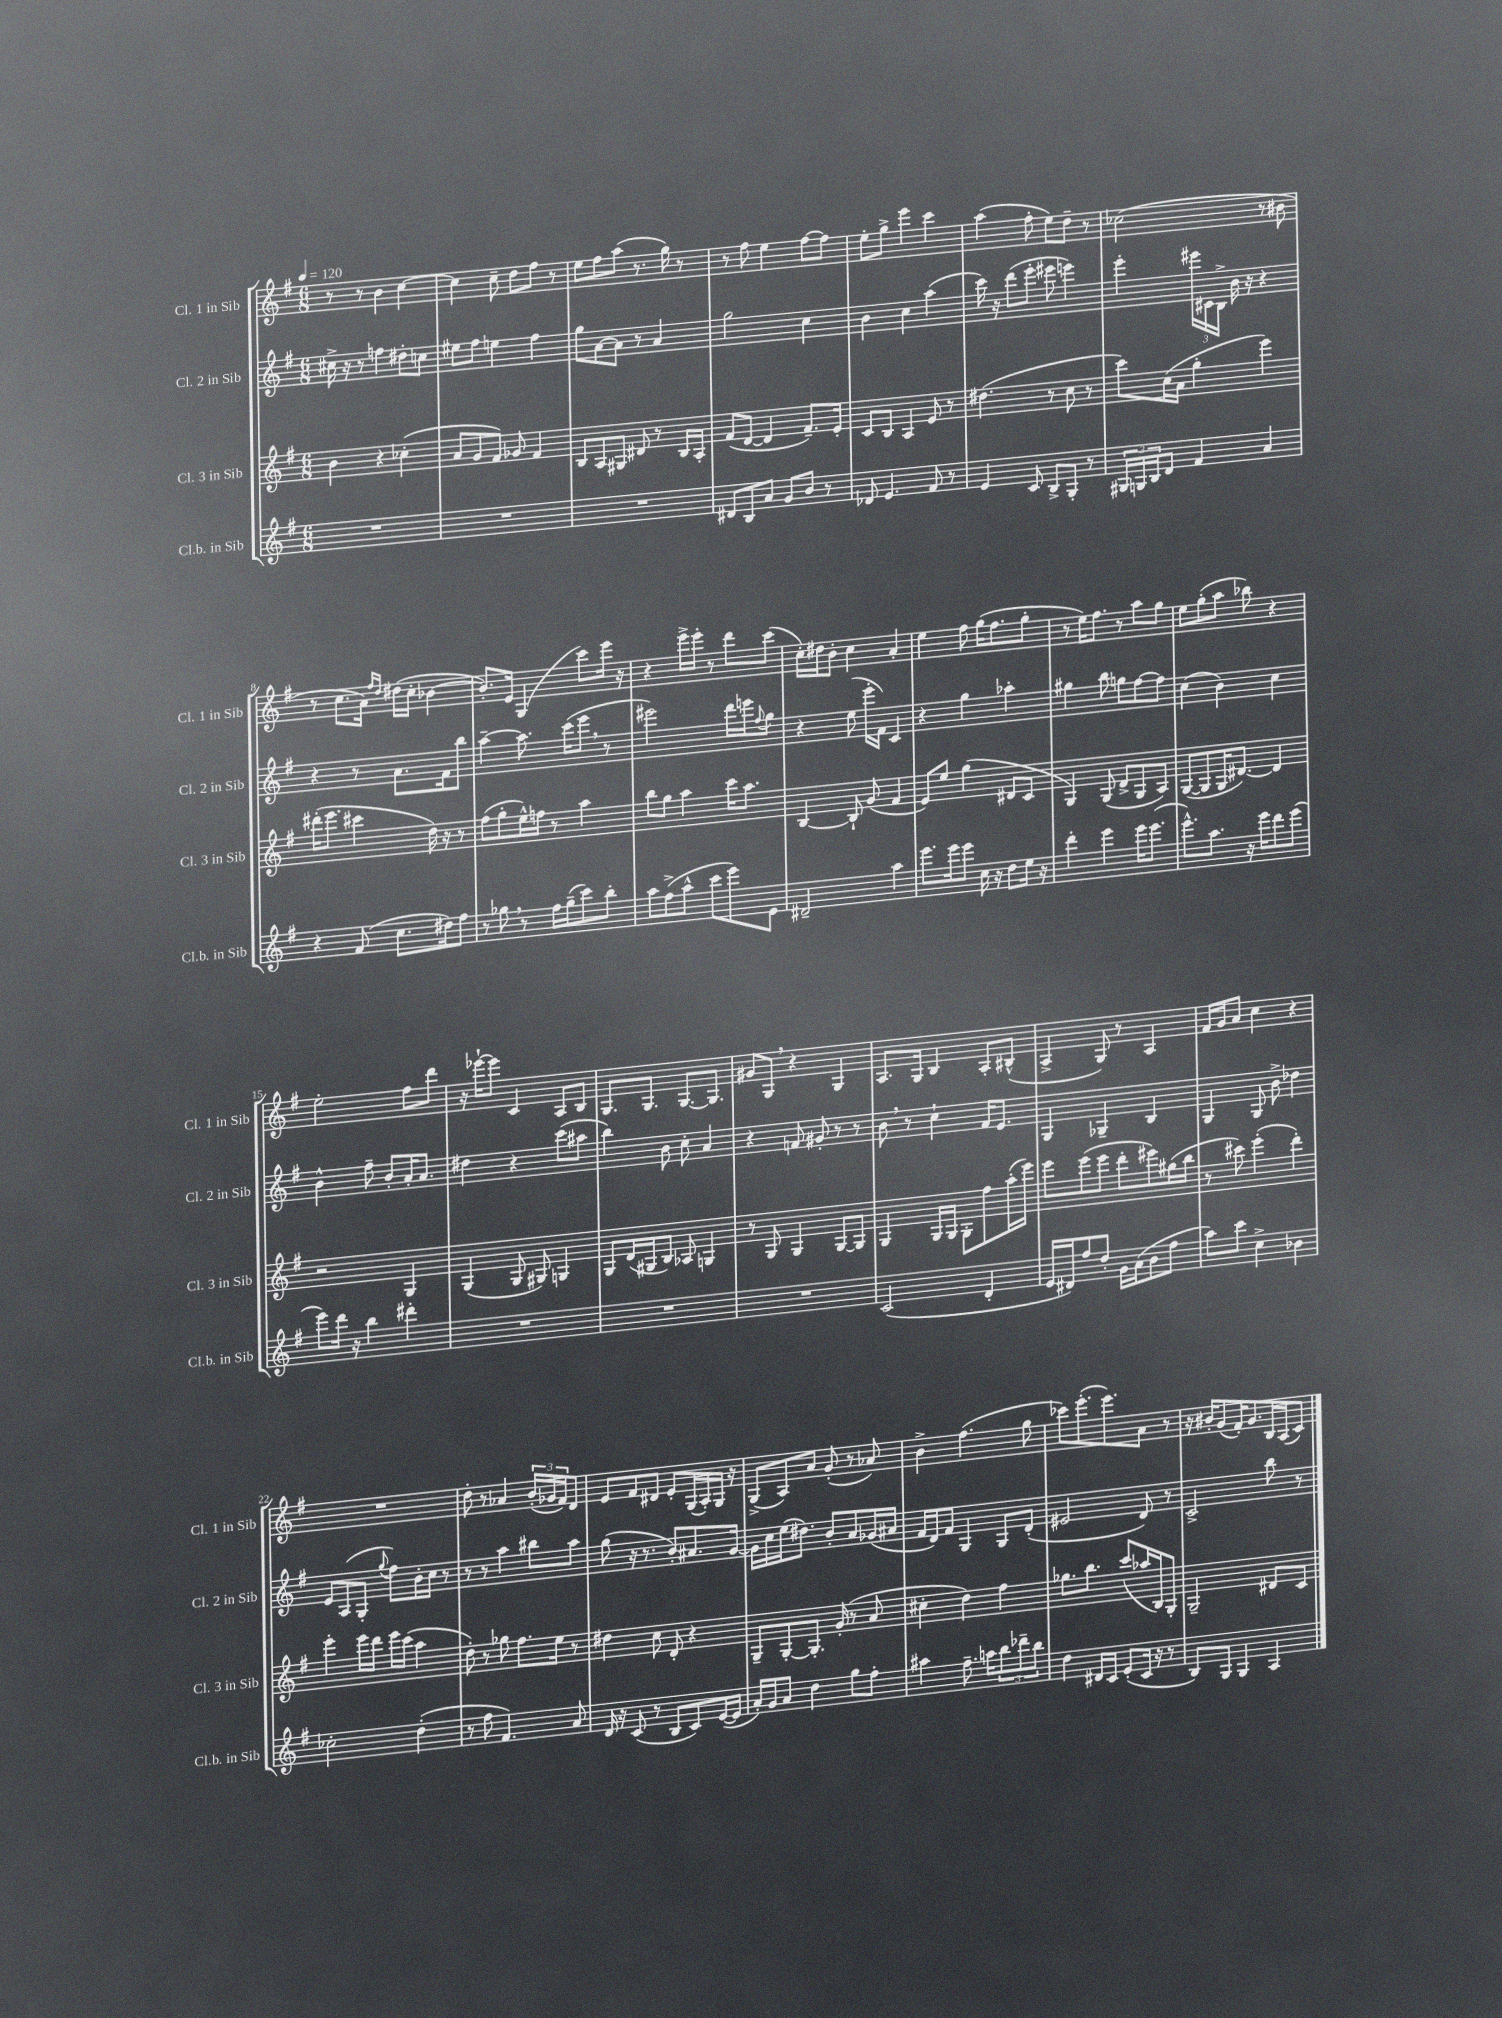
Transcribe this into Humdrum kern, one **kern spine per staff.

**kern	**kern	**kern	**kern
*staff4	*staff3	*staff2	*staff1
*clefG2	*clefG2	*clefG2	*clefG2
*k[f#]	*k[f#]	*k[f#]	*k[f#]
*M6/8	*M6/8	*M6/8	*M6/8
*MM120	*MM120	*MM120	*MM120
2.r	4b	16cc#^	8r
.	.	16r	.
.	.	8r	8r
.	4r	4ff	4b
.	(4cc-'	8dd#'	[4cc
.	.	8cc	.
=	=	=	=
2.r	8a	8ee#	4cc]
.	8g	8ff#	.
.	8f#)	4ee	8cc~
.	8g-	.	8dd
.	4f#	4ff#	8ff#
.	.	.	8r
=	=	=	=
2.r	8B	8gg	8ee
.	8A	[8a	8ff#
.	8G#	8a]	(8aa
.	8d#	8r	8.r
.	8r	4a	.
.	.	.	16gg)
.	16B	.	8r
.	16A'	.	.
=	=	=	=
8d#	(8f#	2gg	8r
8B	[8d	.	8ff#
8a	4d]	.	4ee
8g	.	.	.
8b	8.f#~)	4cc	[8ff#
8r	.	.	8ff#]
.	16e'	.	.
=	=	=	=
8d-	8c	4b	8ee'
4.e	8B	.	8gg^
.	4A	4cc	4eee
8f#	8e	(4aa	4ccc
8r	8r	.	.
=	=	=	=
4e	(4.dd#	16ccc)	(4aa
.	.	16r	.
.	.	(8ddd	.
8c	.	8eee'	8ff#'
8B^	8r	8eee#	8ee)
8G'	8cc	4eee)	8dd~
8r	8r	.	8r
=	=	=	=
24G#	8ccc)	4eee'	(2cc-
24G	.	.	.
24B	.	.	.
8d	(16cc	.	.
.	16a	.	.
4f#	4gg'	24eee#	.
.	.	24c#	.
.	.	24B^	.
.	.	16b	.
.	.	16r	.
4a	4eee)	4r	8r
.	.	.	8b#
=	=	=	=
4r	(16ddd#'	4r	8r
.	8.eee	.	.
.	.	.	8.cc
(8f#	4ccc#	8r	.
.	.	.	16a)
.	.	.	16qqff#
.	.	.	16qqdd
8.cc	.	8.a	(16dd#
.	.	.	16cc'
.	16dd)	.	[4b-
16dd#)	16r	16f#	.
8ff#	8r	8bb	.
=	=	=	=
8r	(8ff#	[4aa~	8.b-'])
8gg-	8gg'	.	.
.	.	.	16e
8r	16ee^^)	8.aa]	(4G
.	16ff	.	.
16ff#	8r	.	.
(16gg-~	.	(16ccc	.
8ccc)	4aa	8eee	8ccc)
8bb'	.	8r	16eee
.	.	.	16r
=	=	=	=
8aa	8bb	2eee#)	4r
(8ff#^	8gg	.	.
8aa^^	4aa	.	16eee^
.	.	.	16eee'
8ccc	.	.	8r
8eee)	16ccc	16ddd	8ddd
.	8.aa	16eee	.
.	.	8qqff#	.
8e	.	8gg	(8ccc
=	=	=	=
2d#~	[4B	4r	16cc')
.	.	.	16dd#
.	.	.	8b'
.	8B`]	(8ee	4cc
.	(8g	16eee'	.
.	.	16f#)	.
4aa	4f#	4c	4a'
=	=	=	=
8.eee	8e)	4r	4ee
.	8ee	.	.
16eee	.	.	.
8eee	(4gg	4gg	8ff#
16cc	.	.	(16gg
16r	.	.	8.ff#
8dd	8d#	4aa-'	.
16ee	8c	.	8gg'
16r	.	.	.
=	=	=	=
4ddd'	4G)	4gg#	8r
.	.	.	16ee)
.	.	.	8.ff#
4eee	(8G	8bb	.
.	8d^	8gg	8r
16eee	8G	[8ff#	8aa
(8.eee	.	.	.
.	8A)	8ff#]	8gg
=	=	=	=
8.eee^^)	([8G	(4cc	8ee
.	8G]	.	(8gg'
8.aa	.	.	.
.	16G	4b)	8aa
.	[8.d#)	.	.
16r	.	.	8bb-)
16eee	.	.	.
8ddd	4d#]	4cc	4r
(8eee	.	.	.
=	=	=	=
8eee)	2r	4b^^	2ee'
16ddd	.	.	.
16r	.	.	.
4bb	.	8ff#~	.
.	.	8b'	.
4ddd#'	4G	16a'	8ff#
.	.	8.a	.
.	.	.	8ddd
=	=	=	=
2.r	(4G	4dd#	16r
.	.	.	[16eee-`
.	.	.	8eee-]
.	8G	4r	4c
.	8G#)	.	.
.	4G	(8ccc	8A
.	.	8aa#	8B
=	=	=	=
2.r	8G	4bb)	8.G
.	(16d	.	.
.	16G#	.	8.G
.	8B)	8b	.
.	8A-	8cc'	[8.G
.	4G	4a	.
.	.	.	8.G]
=	=	=	=
2.r	8r	4r	8g#
.	8G	.	8G
.	4G	8f	4r
.	.	8g#'	.
.	[8G	8r	4G
.	8G]	8r	.
=	=	=	=
(2c	4G	8b	8.A
.	.	8r	.
.	.	.	16G
.	16G	4cc`	4B
.	16G	.	.
.	8G'	.	.
4d'	8ff#	16f#	8A'
.	.	8.e	.
.	(16aa'	.	(8B#^^
.	16eee)	.	.
=	=	=	=
16e	8eee	4G	4A^
16d#)	.	.	.
8ff#	(8eee	.	.
8dd'	8eee	4G-~	8G)
16g	8ddd'	.	8r
(16a	.	.	.
8b	8eee#)	4B	4A
8ff#	(16gg#	.	.
.	16bb	.	.
=	=	=	=
8aa)	8r	4G	16f#
.	.	.	16g
8ccc	8ccc#)	.	8a
4cc^	(4eee'	8G	4cc
.	.	8b^	.
4b-	4ddd')	4dd-	4r
=	=	=	=
2cc-'	4eee'	8e	2.r
.	.	(8A	.
.	16eee	8G'	.
.	16ddd	.	.
.	.	8qqgg	.
.	16eee	8ff#)	.
.	(16ccc	.	.
(4dd'	4aa	16b'	.
.	.	16cc	.
.	.	8r	.
=	=	=	=
8r	8dd')	8r	8dd'
8ff#	8r	8r	8r
4.f#)	8gg-	4aa	4a-
.	8.ff#	.	.
.	.	8bb#	(24b'
.	.	.	24g-
.	16ee	.	.
.	.	.	24f#)
8a	8r	8aa	8d
=	=	=	=
16d	4dd#	(8gg	8e
16r	.	.	.
(8c	.	16r	8f#
.	.	8.r	.
8r	8cc	.	8d#
8B	8d'	8b')	8e'
8c)	4r	8.a#	(16G
.	.	.	16A')
([16e	.	.	16G
16e]	.	[16g	16r
=	=	=	=
16a')	8G~	16g]	(8G^
16g	.	16cc	.
8a	[8G'	(16ee	8A)
.	.	8.dd#)	.
4dd	8.G']	.	8a
.	.	8b'	(8g'
.	(16g'	.	.
8gg	8r	8a	8r
8ff#'	8a	(16g-	8a-)
.	.	16a#	.
=	=	=	=
4aa#	4cc#'	16f#	4b^
.	.	16d)	.
.	.	8f#	.
8.ff#~	4dd)	4G	(4.ff#
16aa	.	.	.
12bb	4ff#	8G	.
12ddd-~	.	.	.
.	.	(8d'	8gg
12bb	.	.	.
=	=	=	=
4dd	8.gg-	2e#	8ccc-)
.	.	.	(8.eee'
.	8.bb	.	.
16d#	.	.	.
16c	.	.	8.eee)
(8e'	(8ccc	.	.
16c	16aa-	8d)	8a
16r	16B)	.	.
8r	8G'	8r	8r
=	=	=	=
8B)	2G~	2c^	16r
.	.	.	16b#'
8G	.	.	(8g
4G	.	.	16f#')
.	.	.	8.g
4A	8d#	8bb	16B
.	.	.	(16A
.	8c	8r	8c)
==	==	==	==
*-	*-	*-	*-
